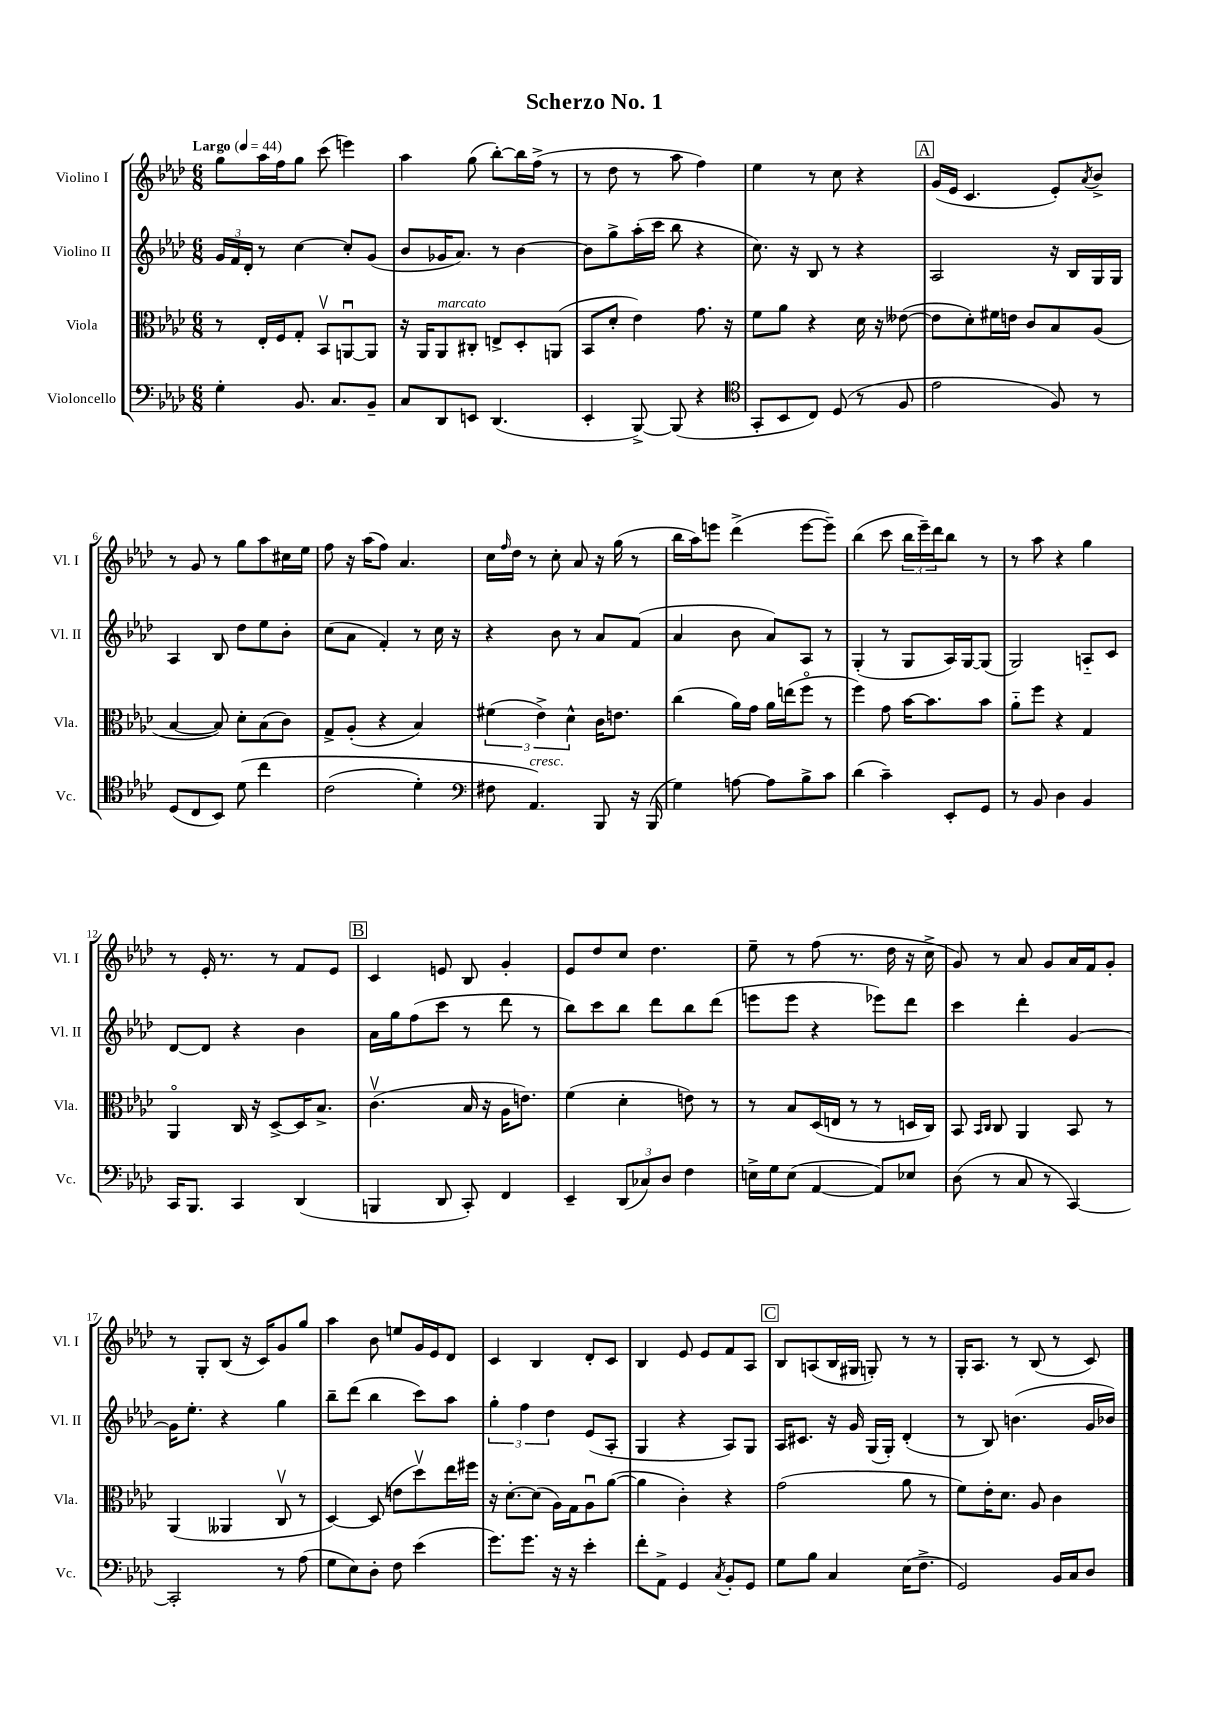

**kern	**kern	**kern	**kern
*staff4	*staff3	*staff2	*staff1
*clefF4	*clefC3	*clefG2	*clefG2
*k[b-e-a-d-]	*k[b-e-a-d-]	*k[b-e-a-d-]	*k[b-e-a-d-]
*M6/8	*M6/8	*M6/8	*M6/8
*MM44	*MM44	*MM44	*MM44
4G'	8r	24g	8gg
.	.	24f	.
.	.	24d-'	.
.	16E-'	8r	16aa-
.	16F	.	16ff
8.BB-	8G'	[4cc	8gg
.	8BB-v	.	(8ccc
8.C	.	.	.
.	[8AAu	8cc']	4eee)
8BB-~	8AA]	(8g	.
=	=	=	=
8C	16r	8b-	4aa-
.	16AA-	.	.
8DD-	8AA-	16g-	.
.	.	8.a-)	.
8EE	8C#'	.	(8gg
(4.DD-	8E^	8r	[8bb-')
.	8D-'	[4b-	16bb-]
.	.	.	(16ff^
.	(8AA	.	8r
=	=	=	=
4EE-'	8BB-	8b-]	8r
.	8d-'	8gg^	8dd-
[8BBB-^)	4e-)	(16aa-'	8r
.	.	16ccc	.
(8BBB-]	.	8bb-	8aa-
4r	8.g	4r	4ff)
.	16r	.	.
=	=	=	=
*clefC4	*	*	*
8GG'	8f	8.cc)	4ee-
8BB-	8a-	.	.
.	.	16r	.
8C)	4r	8B-	8r
(8D-	.	8r	8cc
8r	16d-	4r	4r
.	16r	.	.
8F	([8e--	.	.
=	=	=	=
2e-	8e--]	2A-	(16g
.	.	.	16e-
.	8d-')	.	4.c
.	16f#	.	.
.	16e	.	.
.	8c	.	.
8F)	8B-	16r	8e-')
.	.	16B-	.
.	.	.	8qa-
8r	(8A-	16G	8b-^
.	.	16G	.
=	=	=	=
(8D-	[4B-	4A-	8r
8C	.	.	8g
8BB-)	8B-])	8B-	8r
&(8d-	8d-'	8dd-	8gg
4cc	(8B-	8ee-	8aa-
.	8c)	8b-'	16cc#
.	.	.	16ee-
=	=	=	=
(2c	8G^	(8cc	8ff
.	(8A-'	8a-	16r
.	.	.	(16aa-
.	4r	4f')	8ff)
.	.	.	4.a-
4d-')	4B-)	8r	.
.	.	16cc	.
.	.	16r	.
=	=	=	=
*clefF4	*	*	*
8F#	(6f#	4r	16cc
.	.	.	16qqff
.	.	.	16dd-
4.AA-&)	.	.	8r
.	6e-^)	.	.
.	.	8b-	8cc'
.	6d-^^	.	.
.	.	8r	8a-
8BBB-	16c	8a-	16r
.	8.e	.	(16gg
16r	.	(8f	8r
(16BBB-	.	.	.
=	=	=	=
4G)	(4cc	4a-	16bb-
.	.	.	16aa-)
.	.	.	8eee
[8A	16a-)	8b-	(4ddd-^
.	16g	.	.
8A]	16a-	8a-)	.
.	(16ee	.	.
8B-^	8ffo	8A-	[8eee
8c	8r	8r	8eee~])
=	=	=	=
(4d-	4ff)	(4G'	(4bb-
4c~)	8g	8r	8ccc
.	[16b-	8G	24bb-
.	.	.	24eee-~)
.	8.b-]	.	.
.	.	.	24ddd-
8EE-'	.	16A-)	8bb-
.	.	[16G	.
8GG	8b-	(8G]	8r
=	=	=	=
8r	8a-'~	2G)	8r
8BB-	8ff	.	8aa-
4D-	4r	.	4r
4BB-	4G	8A'~	4gg
.	.	8c	.
=	=	=	=
16CC	4AA-o	[8d-	8r
8.BBB-	.	.	.
.	.	8d-]	16e-'
.	.	.	8.r
4CC	16C	4r	.
.	16r	.	.
.	[8D-^	.	8r
(4DD-	16D-]	4b-	8f
.	8.B-^	.	.
.	.	.	8e-
=	=	=	=
4BBB	(4.cv	16a-	4c
.	.	16gg	.
.	.	(8ff	.
8DD-	.	8ccc	8e
8CC')	16B-	8r	8B-
.	16r	.	.
4FF	16A-	8ddd-	4g'
.	8.e)	.	.
.	.	8r	.
=	=	=	=
4EE-~	(4f	8bb-)	8e-
.	.	8ccc	8dd-
(12DD-	4d-'	8bb-	8cc
12C-)	.	.	.
.	.	8ddd-	4.dd-
12D-	.	.	.
4F	8e)	8bb-	.
.	8r	(8ddd-	.
=	=	=	=
16E^	8r	8eee	8ee-~
16G	.	.	.
(8E	8B-	8eee	8r
[4AA-	(16D-	4r	(8ff
.	16E	.	.
.	8r	.	8.r
8AA-])	8r	8eee-)	.
.	.	.	16dd-
8E-	16D	8ddd-	16r
.	16C)	.	16cc^
=	=	=	=
(8D-	8BB-	4ccc	8g)
.	16qqBB-	.	.
.	16qqC	.	.
8r	8C	.	8r
8C	4AA-	4ddd-'	8a-
8r	.	.	8g
[4CC)	8BB-	[4g	16a-
.	.	.	16f
.	8r	.	8g'
=	=	=	=
2CC']	(4AA-	16g]	8r
.	.	8.ee-'	.
.	.	.	8G'
.	4AA--	4r	(8B-
.	.	.	16r
.	.	.	16c)
8r	8Cv	4gg	8g
(8A-	8r	.	8gg
=	=	=	=
8G	[4D-)	8bb-~	4aa-
8E-)	.	(8ddd-	.
8D-'	(8D-]	4bb-	8b-
8F	8e	.	8ee
(4e-	8dd-v)	8ccc)	16g
.	.	.	16e-
.	16ee-	8aa-	8d-
.	16ff#	.	.
=	=	=	=
8.g)	16r	6gg'	4c
.	[8.d-'	.	.
.	.	6ff	.
8.g	.	.	.
.	(8d-]	.	4B-
.	.	6dd-	.
16r	16A-)	.	.
16r	16G	.	.
4e-'	8A-u	(8e-	8d-'
.	([8a-	8A-'	8c
=	=	=	=
8f'	4a-]	4G	4B-
8AA-^	.	.	.
4GG	4c')	4r	8e-
.	.	.	8e-
8qC	.	.	.
8BB-'	4r	8A-)	8f
8GG	.	8G	8A-
=	=	=	=
8G	(2g	16A-	8B-
.	.	8.c#	.
8B-	.	.	(8A
4C	.	16r	16B-
.	.	16g	16G#
.	.	(16G	8G')
.	.	16G')	.
(16E-	8a-	(4d-'	8r
8.F^	.	.	.
.	8r	.	8r
=	=	=	=
2GG)	8f)	8r	16G'
.	.	.	8.A-
.	16e-'	8B-)	.
.	8.d-	.	.
.	.	(4.b	8r
.	8A-	.	(8B-
16BB-	4c	.	8r
16C	.	.	.
8D-	.	16g	8c)
.	.	16b-)	.
==	==	==	==
*-	*-	*-	*-
